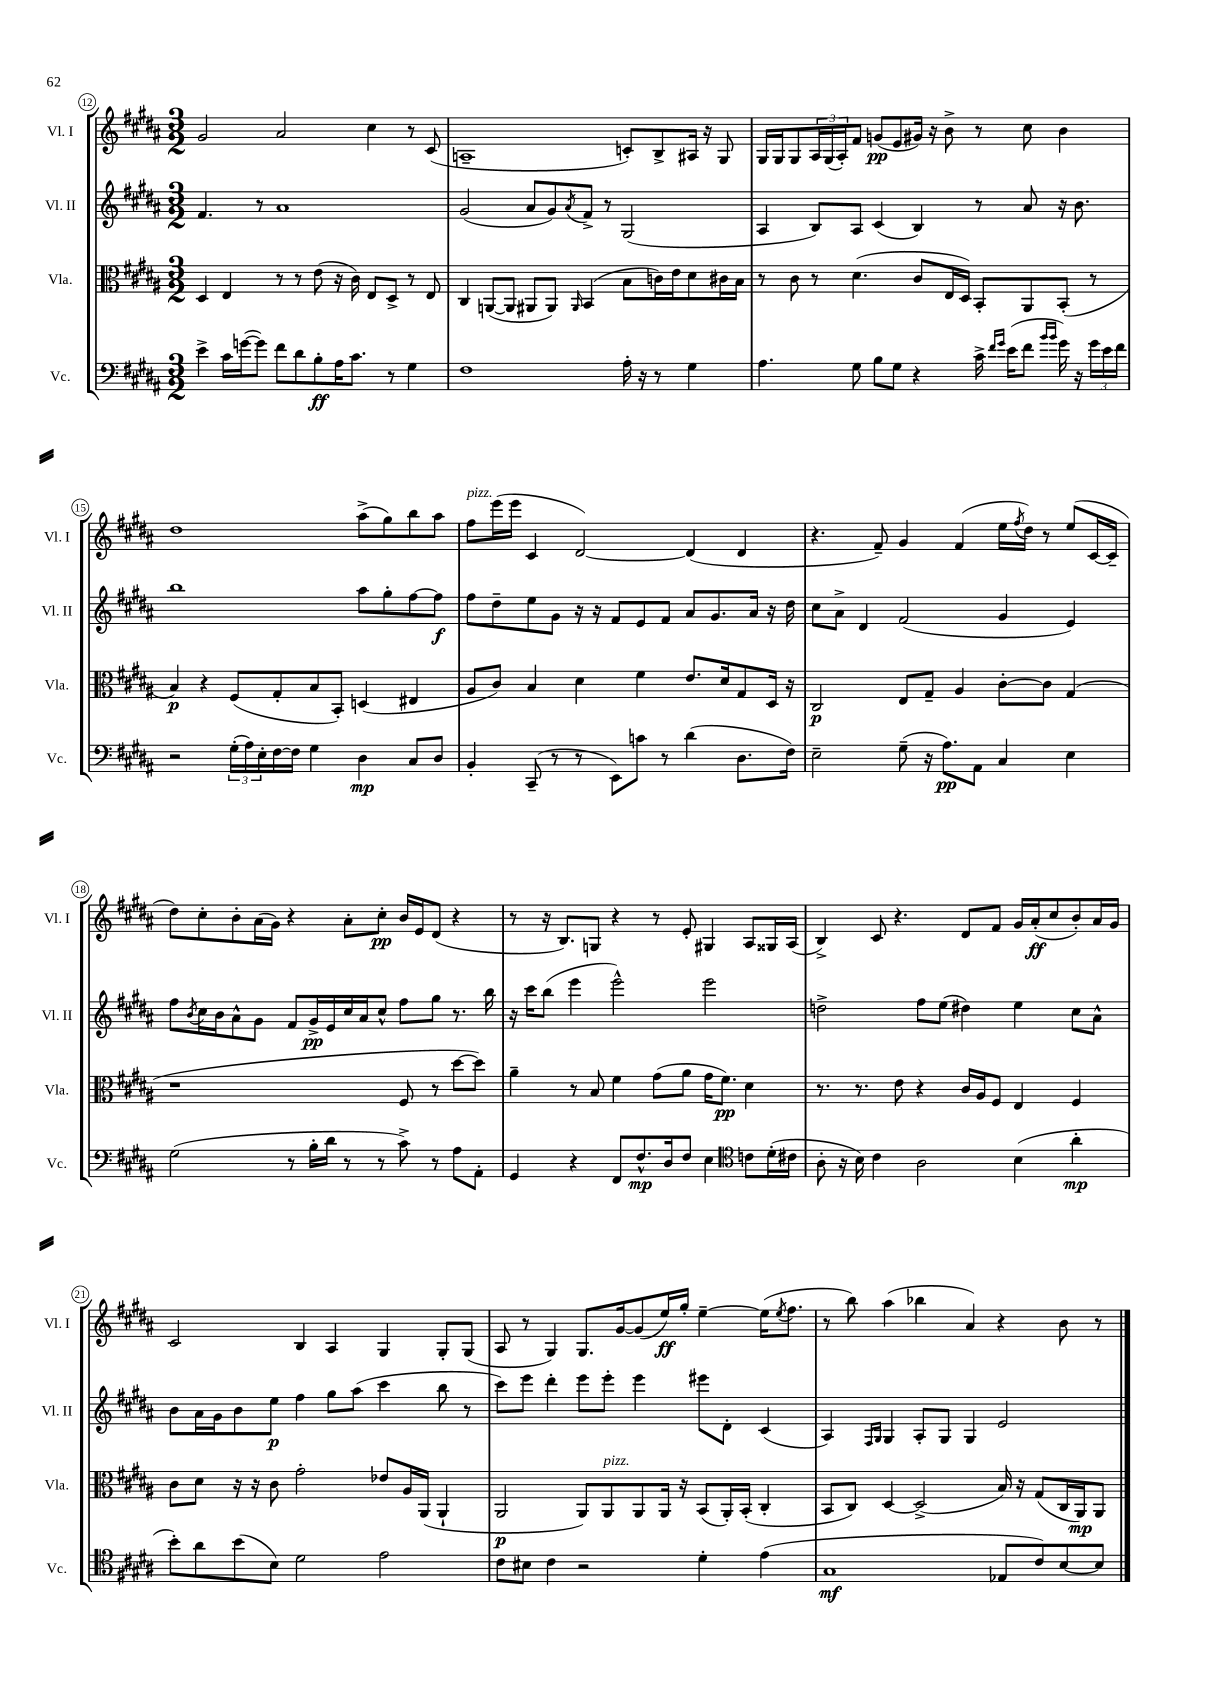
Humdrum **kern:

**kern	**dynam	**kern	**dynam	**kern	**dynam	**kern	**dynam
*part4	*part4	*part3	*part3	*part2	*part2	*part1	*part1
*staff4	*staff4	*staff3	*staff3	*staff2	*staff2	*staff1	*staff1
*I"Vc.	*	*I"Vla.	*	*I"Vl. II	*	*I"Vl. I	*
*I'Vc.	*	*I'Vla.	*	*I'Vl. II	*	*I'Vl. I	*
*clefF4	*	*clefC3	*	*clefG2	*	*clefG2	*
*k[f#c#g#d#a#]	*	*k[f#c#g#d#a#]	*	*k[f#c#g#d#a#]	*	*k[f#c#g#d#a#]	*
*M3/2	*	*M3/2	*	*M3/2	*	*M3/2	*
=12	=12	=12	=12	=12	=12	=12	=12
4e^\	.	4D#/	.	4.f#/	.	2g#/	.
16c#\LL	.	4E/	.	.	.	.	.
([16gn\J	.	.	.	.	.	.	.
8g\J])	.	.	.	8r	.	.	.
8f#\L	.	8r	.	1a#	.	2a#/	.
8d#\	.	8r	.	.	.	.	.
8B'\	ff	(8e\	.	.	.	.	.
16A#\K	.	16r	.	.	.	.	.
8.c#\J	.	16c#\)	.	.	.	.	.
.	.	8E/L	.	.	.	4cc#\	.
8r	.	8D#^/J	.	.	.	.	.
4G#\	.	8r	.	.	.	8r	.
.	.	8E/	.	.	.	(8c#/	.
=13	=13	=13	=13	=13	=13	=13	=13
1F#	.	4C#/	.	(2g#/	.	1An~	.
.	.	([8AAn/L	.	.	.	.	.
.	.	8AA/J]	.	.	.	.	.
.	.	8AA#X/L	.	8a#/L	.	.	.
.	.	8AA#/J)	.	8g#/)	.	.	.
.	.	16qqAA#/	.	8qa#/	.	.	.
.	.	(4BB/	.	8f#^/J	.	.	.
.	.	.	.	8r	.	.	.
16A#'\	.	8B\L	.	(2G#/	.	8cn'/L)	.
16r	.	.	.	.	.	.	.
8r	.	16cn\L)	.	.	.	8B^/	.
.	.	16e\J	.	.	.	.	.
4G#\	.	8d#\	.	.	.	16A#X/Jk	.
.	.	.	.	.	.	16r	.
.	.	16c#X\L	.	.	.	8G#/	.
.	.	16B\JJ	.	.	.	.	.
=14	=14	=14	=14	=14	=14	=14	=14
4.A#\	.	8r	.	4A#/	.	16G#/LL	.
.	.	.	.	.	.	16G#/J	.
.	.	8c#\	.	.	.	8G#/	.
.	.	8r	.	8B/L)	.	24A#/L	.
.	.	.	.	.	.	(24G#/	.
.	.	.	.	.	.	24A#'/J)	.
8G#\	.	(4.d#\	.	8A#/J	.	8f#/J	.
8B\L	.	.	.	(4c#/	.	(8gn/L	pp
8G#\J	.	.	.	.	.	8e/	.
4r	.	8c#/L	.	4B/)	.	16g#X/Jk)	.
.	.	.	.	.	.	16r	.
.	.	16E/L	.	.	.	8b^\	.
.	.	16D#/JJ)	.	.	.	.	.
16c#^\	.	8BB'/L	.	8r	.	8r	.
16qqf#/LL	.	.	.	.	.	.	.
16qqg#/JJ	.	.	.	.	.	.	.
(16e\KL	.	.	.	.	.	.	.
8f#\J	.	8AA#/	.	8a#/	.	8cc#\	.
16qqb/LL	.	.	.	.	.	.	.
16qqb/JJ	.	.	.	.	.	.	.
16g#\)	.	(8BB'/J	.	16r	.	4b\	.
16r	.	.	.	8.b\	.	.	.
24g#\LL	.	8r	.	.	.	.	.
24e\	.	.	.	.	.	.	.
24f#\JJ	.	.	.	.	.	.	.
!!LO:LB:g=z
=15	=15	=15	=15	=15	=15	=15	=15
2r	.	4B/)	p	1bb	.	1dd#	.
.	.	4r	.	.	.	.	.
(24G#'\LL	.	(8F#/L	.	.	.	.	.
24A#\)	.	.	.	.	.	.	.
24E'\	.	.	.	.	.	.	.
[16F#\	.	8G#'/	.	.	.	.	.
16F#\JJ]	.	.	.	.	.	.	.
4G#\	.	8B/	.	.	.	.	.
.	.	8BB'/J)	.	.	.	.	.
4D#\	mp	(4Dn/	.	8aa#\L	.	(8aa#^\L	.
.	.	.	.	8gg#'\	.	8gg#\)	.
8C#/L	.	4E#X/	.	[8ff#\	.	8bb\	.
8D#/J	.	.	.	8ff#\J]	f	8aa#\J	.
=16	=16	=16	=16	=16	=16	=16	=16
!	!	!	!	!	!	!LO:TX:a:i:t=pizz.	!
4BB'/	.	8A#/L	.	8ff#\L	.	8ff#\L	.
.	.	8c#/J)	.	8dd#~\	.	(16eee\L	.
.	.	.	.	.	.	16eee\JJ	.
(8CC#~/	.	4B/	.	8ee\	.	4c#/	.
8r	.	.	.	8g#\J	.	.	.
8r	.	4d#\	.	16r	.	[2d#/)	.
.	.	.	.	16r	.	.	.
8EE\L)	.	.	.	8f#/L	.	.	.
8cn\J	.	4f#\	.	8e/	.	.	.
8r	.	.	.	8f#/J	.	.	.
(4d#\	.	8.e/L	.	8a#/L	.	(4d#/]	.
.	.	.	.	8.g#/	.	.	.
.	.	16d#/k	.	.	.	.	.
8.D#\L	.	8G#/	.	.	.	4d#/	.
.	.	.	.	16a#/Jk	.	.	.
.	.	16D#/Jk	.	16r	.	.	.
16F#\Jk)	.	16r	.	16dd#\	.	.	.
=17	=17	=17	=17	=17	=17	=17	=17
2E~\	.	2C#/	p	8cc#\L	.	4.r	.
.	.	.	.	8a#^\J	.	.	.
.	.	.	.	4d#/	.	.	.
.	.	.	.	.	.	8f#~/)	.
(8G#~\	.	8E/L	.	(2f#/	.	4g#/	.
16r	.	8G#~/J	.	.	.	.	.
8.A#\L)	pp	.	.	.	.	.	.
.	.	4A#/	.	.	.	(4f#/	.
8AA#\J	.	.	.	.	.	.	.
4C#/	.	[8c#'\L	.	4g#/	.	16ee\LL	.
.	.	.	.	.	.	8qff#/	.
.	.	.	.	.	.	16dd#\JJ)	.
.	.	8c#\J]	.	.	.	8r	.
4E\	.	(4G#/	.	4e/)	.	(8ee/L	.
.	.	.	.	.	.	[16c#/L	.
.	.	.	.	.	.	16c#~/JJ]	.
!!LO:LB:g=z
=18	=18	=18	=18	=18	=18	=18	=18
(2G#\	.	1r	.	8ff#\L	.	8dd#\L)	.
.	.	.	.	8qb/	.	.	.
.	.	.	.	16cc#\L	.	8cc#'\	.
.	.	.	.	16b\J	.	.	.
.	.	.	.	8a#^^\	.	8b'\	.
.	.	.	.	8g#\J	.	(16a#\L	.
.	.	.	.	.	.	16g#\JJ)	.
8r	.	.	.	8f#/L	.	4r	.
16B'\LL	.	.	.	16g#^/L	pp	.	.
16d#\JJ	.	.	.	16e/	.	.	.
8r	.	.	.	16cc#/	.	8a#'\L	.
.	.	.	.	16a#/J	.	.	.
8r	.	.	.	8cc#^^/J	.	8cc#'\J	pp
8c#^\)	.	8F#/	.	8ff#\L	.	16b/LL	.
.	.	.	.	.	.	16e/J	.
8r	.	8r	.	8gg#\J	.	(8d#/J	.
8A#\L	.	[8dd#\L	.	8.r	.	4r	.
8AA#'\J	.	8dd#\J])	.	.	.	.	.
.	.	.	.	16bb\	.	.	.
=19	=19	=19	=19	=19	=19	=19	=19
4GG#/	.	4a#~\	.	16r	.	8r	.
.	.	.	.	16ccc#\KL	.	.	.
.	.	.	.	(8bb\J	.	16r	.
.	.	.	.	.	.	8.B/L)	.
4r	.	8r	.	4eee\	.	.	.
.	.	8B/	.	.	.	8Gn/J	.
8FF#/L	.	4f#\	.	2eee^^\)	.	4r	.
8.F#^^/	mp	.	.	.	.	.	.
.	.	(8g#\L	.	.	.	8r	.
16D#/k	.	.	.	.	.	.	.
8F#/J	.	8a#\J	.	.	.	8e'/	.
4E\	.	16g#\KL	.	2eee\	.	4G#X/	.
.	.	8.f#\J)	pp	.	.	.	.
*clefC4	*	*	*	*	*	*	*
8cn\L	.	4d#\	.	.	.	8A#/L	.
(16d#'\L	.	.	.	.	.	16G##X/L	.
16c#X\JJ	.	.	.	.	.	(16A#/JJ	.
=20	=20	=20	=20	=20	=20	=20	=20
8A#'\	.	8.r	.	2ddn^\	.	4B^/)	.
16r	.	.	.	.	.	.	.
16B\)	.	8.r	.	.	.	.	.
4c#\	.	.	.	.	.	8c#/	.
.	.	8e\	.	.	.	4.r	.
2A#\	.	4r	.	8ff#\L	.	.	.
.	.	.	.	(8ee\J	.	.	.
.	.	16c#/LL	.	4dd#X\)	.	8d#/L	.
.	.	16A#/J	.	.	.	.	.
.	.	8F#/J	.	.	.	8f#/J	.
(4B\	.	4E/	.	4ee\	.	16g#/LL	.
.	.	.	.	.	.	(16a#'/J	ff
.	.	.	.	.	.	8cc#/	.
4a#'\	mp	4F#/	.	8cc#\L	.	8b'/)	.
.	.	.	.	8a#^^\J	.	16a#/L	.
.	.	.	.	.	.	16g#/JJ	.
!!LO:LB:g=z
=21	=21	=21	=21	=21	=21	=21	=21
8b'\L)	.	8c#\L	.	8b\L	.	2c#/	.
8a#\	.	8d#\J	.	16a#\L	.	.	.
.	.	.	.	16g#\J	.	.	.
(8b\	.	16r	.	8b\	.	.	.
.	.	16r	.	.	.	.	.
8B\J)	.	8c#\	.	8ee\J	p	.	.
2d#\	.	2g#'\	.	4ff#\	.	4B/	.
.	.	.	.	8gg#\L	.	4A#/	.
.	.	.	.	(8aa#\J	.	.	.
2e\	.	8e-X/L	.	4ccc#\	.	4G#/	.
.	.	16A#/L	.	.	.	.	.
.	.	(16AA#/JJ	.	.	.	.	.
.	.	4AA#`/	.	8bb\	.	8G#'/L	.
.	.	.	.	8r	.	(8G#/J	.
=22	=22	=22	=22	=22	=22	=22	=22
8c#\L	.	2AA#/	p	8ccc#\L)	.	8A#/	.
8B#X\J	.	.	.	8eee\J	.	8r	.
4c#\	.	.	.	4ddd#'\	.	4G#/)	.
2r	.	8AA#/L)	.	8eee\L	.	8.G#/L	.
!	!	!LO:TX:a:i:t=pizz.	!	!	!	!	!
.	.	8AA#/	.	8eee'\J	.	.	.
.	.	.	.	.	.	[16g#/k	.
.	.	8AA#/	.	4eee\	.	(8g#/]	.
.	.	16AA#/Jk	.	.	.	16ee/L)	ff
.	.	16r	.	.	.	16gg#'/JJ	.
4d#'\	.	(8BB/L	.	8eee#X\L	.	[4ee~\	.
.	.	16AA#'/L)	.	8d#'\J	.	.	.
.	.	(16BB'/JJ	.	.	.	.	.
(4e\	.	4C#'/	.	(4c#/	.	(16ee\KL]	.
.	.	.	.	.	.	8qee/	.
.	.	.	.	.	.	8.ff#\J	.
=23	=23	=23	=23	=23	=23	=23	=23
1G#	mf	8BB/L	.	4A#/)	.	8r	.
.	.	8C#/J)	.	.	.	8bb\)	.
.	.	.	.	16qqF#/LL	.	.	.
.	.	.	.	16qqG#/JJ	.	.	.
.	.	[4D#/	.	4G#/	.	(4aa#\	.
.	.	(2D#^/]	.	8A#'/L	.	4bb-X\	.
.	.	.	.	8G#/J	.	.	.
.	.	.	.	4G#/	.	4a#/)	.
8E-X/L	.	16B/)	.	2e/	.	4r	.
.	.	16r	.	.	.	.	.
8c#/)	.	(8G#/L	.	.	.	.	.
[8B/	.	16C#/L	.	.	.	8b\	.
.	.	16AA#/J)	mp	.	.	.	.
8B/J]	.	8AA#/J	.	.	.	8r	.
==	==	==	==	==	==	==	==
*-	*-	*-	*-	*-	*-	*-	*-
